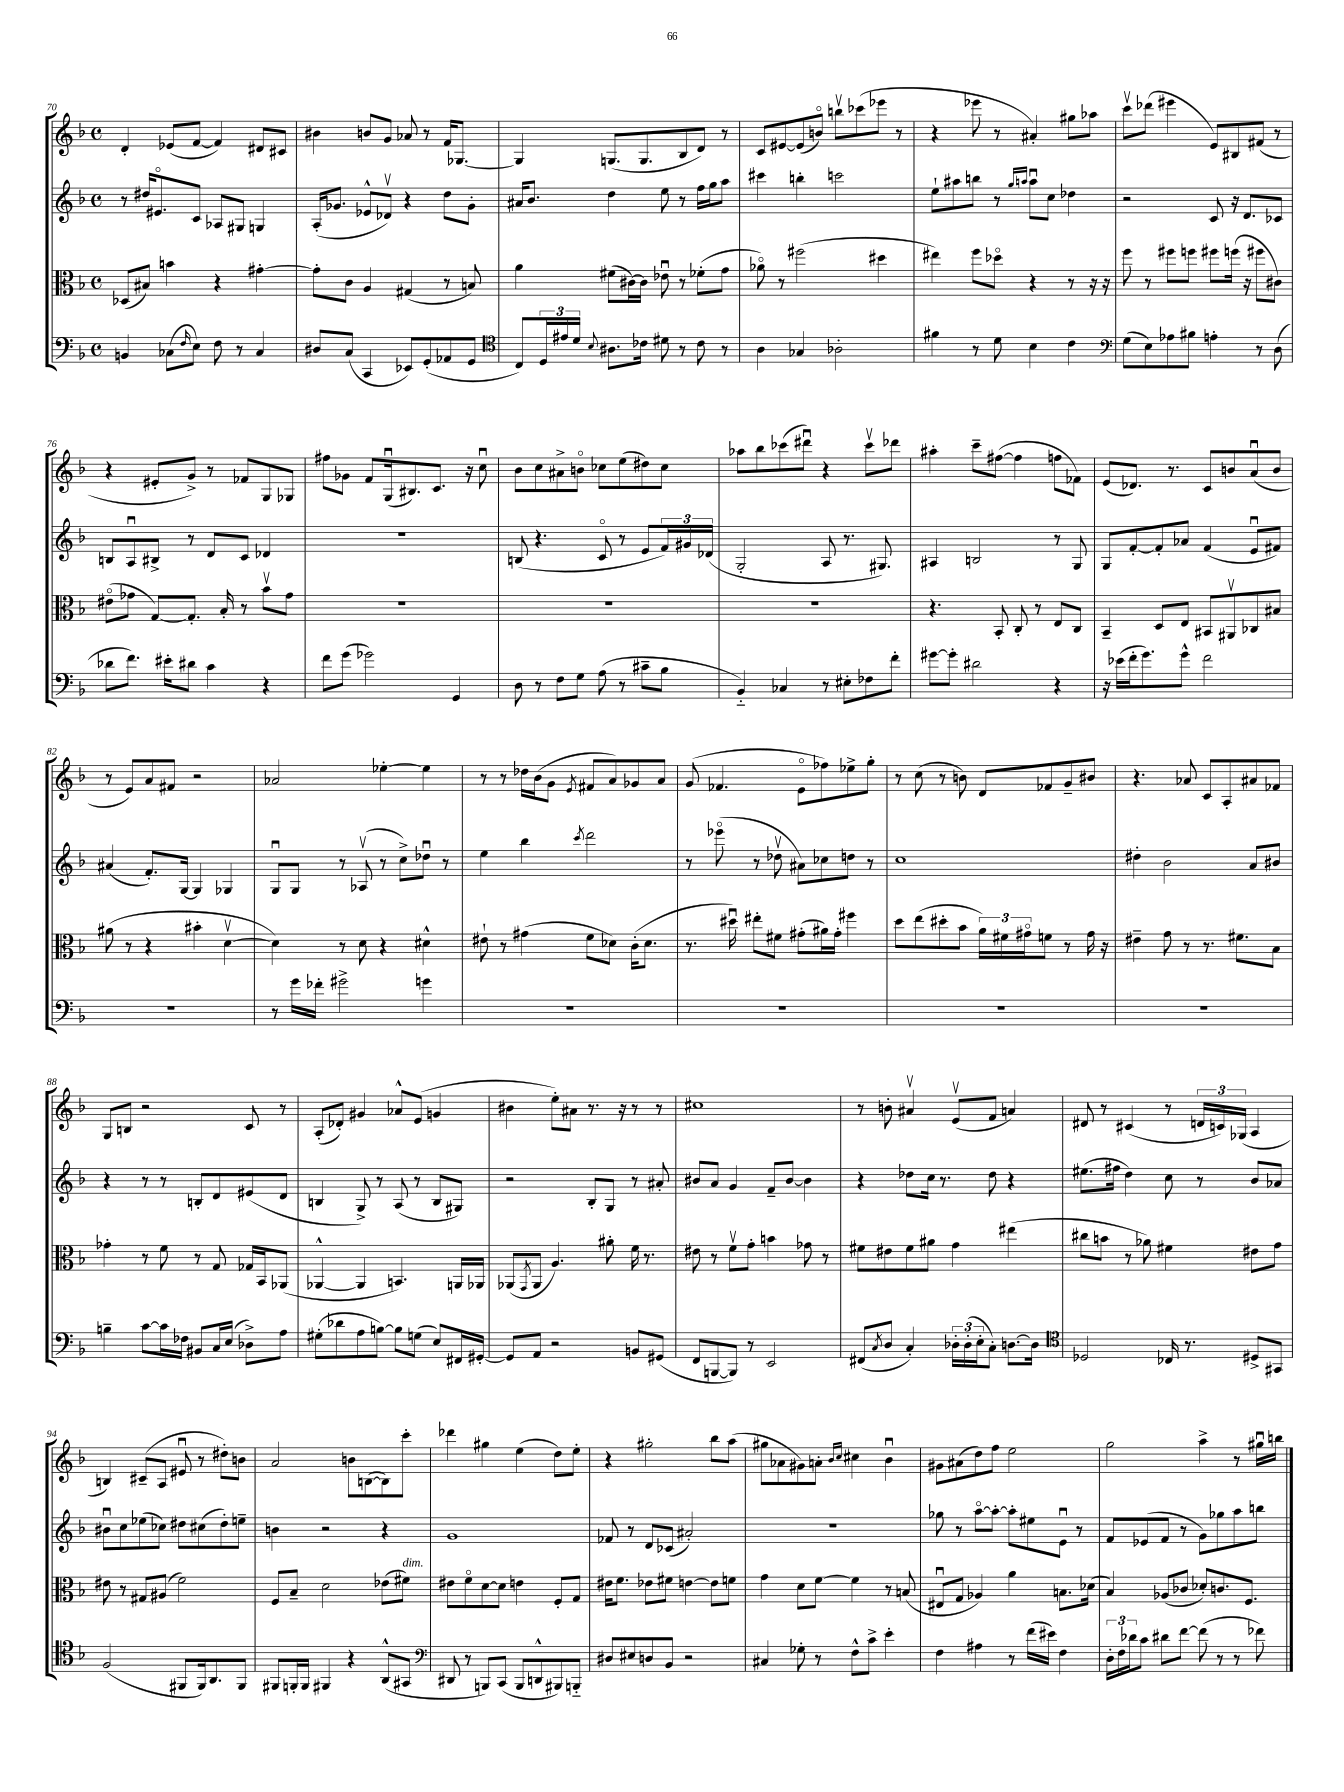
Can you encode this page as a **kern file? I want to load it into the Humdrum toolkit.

**kern	**kern	**kern	**kern
*part4	*part3	*part2	*part1
*staff4	*staff3	*staff2	*staff1
*clefF4	*clefC3	*clefG2	*clefG2
*k[b-]	*k[b-]	*k[b-]	*k[b-]
*M4/4	*M4/4	*M4/4	*M4/4
*met(c)	*met(c)	*met(c)	*met(c)
=70	=70	=70	=70
4BBn/	(8D-X/L	8r	4d'/
.	8B#X/J)	16dd#X/KL	.
.	.	8.e#X/	.
(8C-X\L	4bn\	.	(8e-X/L
16qqF/	.	.	.
8E\J)	.	8c/J	[8f/J
8F\	4r	8A-X/L	4f/])
8r	.	8G#X/J	.
4C-/	[4g#X'\	4Gn/	8d#X/L
.	.	.	8c#X/J
=71	=71	=71	=71
8D#X/L	8g#'\L]	(16A'/KL	4b#X\
.	.	8.g-X/J	.
(8C/J	8c\J	.	.
4CC/	4A/	8e-X^^/L	8bn/L
.	.	8d-Xv/J)	8g/J
8EE-X/L)	(4G#X/	4r	8a-X/
(8GG'/	.	.	8r
8AA-X/	8r	8dd\L	16f/KL
.	.	.	[8.G-X/J
8GG/J	8Bn/)	8g-'\J	.
=72	=72	=72	=72
*clefC4	*	*	*
8C/L)	4a\	16a#X/KL	4G-/]
.	.	8.b-/J	.
24D/L	.	.	.
24e#X/	.	.	.
24d/JJ	.	.	.
8qqB-/	.	.	.
8.A#X\L	(8f#X\L	4dd\	(8.Gn/L
.	[16c#X\L)	.	.
16c-X\Jk	16c#\JJ]	.	8.G/
8d#X\	8e-Xu\	8ee\	.
8r	8r	8r	8B-/
8c-\	(8f-X'\L	16ff\LL	8d/J)
.	.	16gg\J	.
8r	8g\J	8aa\J	8r
=73	=73	=73	=73
4A\	8a-X\)	4ccc#X\	8c/L
.	8r	.	[8e#X/
4G-X/	(2ff#X\	4bbn'\	(8e#/]
.	.	.	8bn/J)
2A-X'\	.	2cccn\	8bbnv\L
.	.	.	(8ccc-X\
.	4dd#X\	.	8eee-X\J
.	.	.	8r
=74	=74	=74	=74
4f#X\	4ee#X\)	8ee`\L	4r
.	.	8aa#X\	.
8r	8ff\L	8bbn\J	8eee-X\
8d\	8dd-X\J	8r	8r
.	.	16qqgg/LL	.
.	.	16qqaan/JJ	.
4B-\	4r	8aau\L	4a#X'/)
.	.	8cc\J	.
4c\	8r	4dd-X\	8gg#X\L
.	16r	.	8aa-X\J
.	16r	.	.
=75	=75	=75	=75
*clefF4	*	*	*
(8G\L	8ff\	2r	8cccv\L
8E\)	8r	.	(8ddd-X\J
8A-X\	8ff#X\L	.	4eee#X\
8B#X\J	8ffn\J	.	.
4An'\	8ff#X\L	8c/	8e/L)
.	(16ffn\Jk	16r	8B#X/
.	16r	8.d/L	.
8r	8ff#X\L	.	(8f#X/J
(8D\	8c#X\J)	8c-X/J	8r
!!LO:LB:g=z
=76	=76	=76	=76
8d-X\L	(8e#X\L	8Bn/L	4r
8.f\J)	8g-X\J	8Au/	.
.	[8G/L)	8B#X^/J	8e#X'/L
16e#X'\KL	.	.	.
8d#X\J	8.G'/J]	8r	8g^/J)
4c\	.	8d/L	8r
.	16B-'/	.	.
.	8r	8c/J	8f-X/L
4r	8b-v\L	4d-X/	8G/
.	8g-\J	.	8G-X/J
=77	=77	=77	=77
8f\L	1r	1r	8ff#X\L
(8g\J	.	.	8g-X\J
2g-X\)	.	.	8f/L
.	.	.	(16Gu/k
.	.	.	8.B#X/)
.	.	.	8.c/J
4GG/	.	.	.
.	.	.	16r
.	.	.	8ccu\
=78	=78	=78	=78
8D\	1r	(8Bn/	8b-\L
8r	.	4.r	8cc\
8F\L	.	.	8a#X^\
8G\J	.	.	8bn\J
(8A\	.	8c/	8cc-X\L
8r	.	8r	(8ee\
8c#X~\L	.	8e/L	8dd#X\)
8B-\J	.	24f/L)	8cc-\J
.	.	24g#X/	.
.	.	(24d-X/JJ	.
=79	=79	=79	=79
4BB-/)	1r	2G'/	8aa-X\L
.	.	.	8bb-\
4C-X/	.	.	(8ccc-X\
.	.	.	8ddd#Xu\J)
8r	.	8A/	4r
8E#X'\L	.	8.r	.
8F-X\	.	.	8ccc-v\L
.	.	8.G#X/)	.
8f'\J	.	.	8ddd-X\J
=80	=80	=80	=80
[8g#X\L	4.r	4A#X/	4aa#X'\
8g#'\J]	.	.	.
2d#X\	.	2Bn/	8ccc~\L
.	8BB-'/	.	([8ff#X\J
.	8C'/	.	4ff#\]
.	8r	.	.
4r	8E/L	8r	8ffn\L
.	8C/J	8G/	8f-X\J)
=81	=81	=81	=81
16r	4BB-~/	8G/L	(8e/L
(16e-X\LL	.	.	.
16f'\J	.	[8f'/	8.d-X/J)
8.g\)	.	.	.
.	8D/L	8f'/]	.
.	.	.	8.r
8g^^\J	8E/J	8a-X/J	.
2f\	8BB#X/L	(4f/	8c/L
.	8AA#Xv/	.	8bn/
.	8C-X/	8eu/L	(8au/
.	8B#X/J	8f#X/J)	8b/J
!!LO:LB:g=z
=82	=82	=82	=82
1r	(8a#X\	(4a#X/	8r
.	8r	.	8e/L)
.	4r	8.f'/L)	8a/
.	.	.	8f#X/J
.	.	[16G/Jk	.
.	4b#X'\	4G/]	2r
.	[4dv\	4G-X/	.
=83	=83	=83	=83
8r	4d\])	8Gu/L	2a-X/
16g\LL	.	8G/J	.
16f-X'\JJ	.	.	.
2g#X^\	8r	8r	.
.	8d\	(8A-Xv/	.
.	4r	8r	[4ee-X'\
.	.	8cc^\L)	.
4gn\	4d#X^^\	8dd-Xu\J	4ee-\]
.	.	8r	.
=84	=84	=84	=84
1r	8e#X`\	4ee\	8r
.	8r	.	8r
.	(4g#X\	4bb-\	16dd-X\LL
.	.	.	(16b-\J
.	.	.	8g\J
.	.	8qccc/	8qe/
.	8f\L	2ddd\	8f#X/L
.	8d-X\J)	.	8a/)
.	(16c'\KL	.	8g-X/
.	8.d-\J	.	.
.	.	.	8a/J
=85	=85	=85	=85
1r	8.r	8r	(8g/
.	.	(8eee-X\	4.f-X/
.	16dd#Xu\)	.	.
.	8ee#X'\L	8r	.
.	8f#X\J	8dd-Xv\	.
.	(8g#X'\L	8a#X\L)	8e\L
.	16a#X\L)	8cc-X\	8ff-X\)
.	16g#'\JJ	.	.
.	4ff#X\	8ddn\J	8ee-X^\
.	.	8r	8gg'\J
=86	=86	=86	=86
1r	8dd\L	1cc	8r
.	(8ee\	.	(8cc\
.	8dd#X'\	.	8r
.	8b-\J	.	8bn\)
.	24a\LL)	.	8d/L
.	24f#X\	.	.
.	24g#X\J	.	.
.	8fn\J	.	8f-X/
.	8r	.	8g~/
.	16g#\	.	8b#X/J
.	16r	.	.
=87	=87	=87	=87
1r	4e#X~\	4dd#X'\	4.r
.	8g\	2b-\	.
.	8r	.	8a-X/
.	8.r	.	8c/L
.	.	.	8A'/
.	8.f#X\L	.	.
.	.	8a/L	8a#X/
.	8B-\J	8b#X/J	8f-X/J
!!LO:LB:g=z
=88	=88	=88	=88
4Bn~\	4g-X'\	4r	8G/L
.	.	.	8Bn/J
[8c\L	8r	8r	2r
16c\L]	8f\	8r	.
16F-X\JJ	.	.	.
8BB#X/L	8r	8Bn'/L	.
16C/L	8G/	8d/	.
(16E/JJ	.	.	.
8D-X^\L)	16G-X/LL	(8e#X/	8c/
.	16BB-/J	.	.
8A\J	(8AA-X/J	8d/J	8r
=89	=89	=89	=89
(8G#X'\L	[4AA-X^^/	4Bn/	(8A'/L
8d-X\	.	.	8d-X'/J)
8A\	4AA-/]	8G^/)	4g#X/
[8Bn\J)	.	8r	.
8B\L]	4.BBn/)	(8A/	8a-X^^/L
(8Gn\J	.	8r	(8e/J
8E/L)	.	8B/L	4gn/
16FF#X/L	16AAn/LL	8G#X/J)	.
[16GG#X'/JJ	16AA-X/JJ	.	.
=90	=90	=90	=90
8GG#/L]	(8AA-X/L	2r	4b#X\
.	8qGG/	.	.
8AA/J	8AA-/J	.	.
2r	4.A/)	.	8ee'\L)
.	.	.	8a#X\J
.	.	8B-'/L	8.r
.	8a#X'\	8G/J	.
.	.	.	16r
8BBn/L	16f\	8r	8r
.	8.r	.	.
(8GG#X/J	.	8a#X'/	8r
=91	=91	=91	=91
8FF/L	8e#X\	8b#X/L	1cc#X
[8BBBn/	8r	8a/J	.
8BBB/J])	8fv\L	4g/	.
8r	8g'\J	.	.
2EE/	4bn\	8f~/L	.
.	.	[8b#/J	.
.	8g-X\	4b#\]	.
.	8r	.	.
=92	=92	=92	=92
(8FF#X/L	8f#X\L	4r	8r
8qC/	.	.	.
8D/J	8e#X\	.	8bn'\
4C'/)	8f#\	8dd-X\L	4a#Xv/
.	8a#X\J	16cc\Jk	.
.	.	8.r	.
24D-X'\LL	4g\	.	(8ev/L
(24D-'\	.	.	.
24E'\J	.	.	.
8C'\J)	.	8dd-\	8f/J
[8.Dn\L	(4ee#X\	4r	4an/)
16D\Jk]	.	.	.
=93	=93	=93	=93
*clefC4	*	*	*
2D-X/	8cc#X\L	(8.ee#X\L	8d#X/
.	8bn\J	.	8r
.	.	16ff#X\Jk	.
.	8r	4dd\)	(4c#X/
.	8a-X\)	.	.
16C-X/	4f#X\	8cc\	8r
8.r	.	.	.
.	.	8r	24dn/LL
.	.	.	24cn/)
.	.	.	(24G-X/JJ
8D#X^/L	8e#X\L	8b-/L	4A/
8GG#X/J	8g\J	8a-X/J	.
!!LO:LB:g=z
=94	=94	=94	=94
(2F/	8e#X\	8b#Xu\L	4Bn/)
.	8r	8cc\	.
.	8G#X/L	(8ee-X\	(8c#X~/L
.	(8A#X/J	8cc-X\J)	8A/J
8FF#X/L	2f\)	8dd#X\L	8e#Xu/
16FF#/k)	.	(8cc#X\	8r
8.AA/	.	.	.
.	.	8dd#'\)	8dd#X'\L)
8FF#/J	.	8een~\J	8bn\J
=95	=95	=95	=95
8FF#X/L	8F/L	4bn\	2a/
16FFn'/L	8B-~/J	.	.
16FF/JJ	.	.	.
4FF#X/	2d\	2r	.
4r	.	.	8bn\L
.	.	.	([8Bn\
(8AA^^/L	(8e-X\L	4r	8B\])
!	!LO:TX:a:i:t=dim.	!	!
8GG#X/J	8f#X\J)	.	8ccc'\J
=96	=96	=96	=96
*clefF4	*	*	*
8DD#X/	8e#X\L	1g	4ddd-X\
8r	8f\	.	.
8BBBn/L)	[8d\	.	4gg#X\
(8CC/J	8d\J]	.	.
8BBB/L	4en\	.	(4ee\
8DDn^^/	.	.	.
8BBB#X/)	8F'/L	.	8dd\L)
8BBBn/J	8G/J	.	8ee'\J
=97	=97	=97	=97
8D#X/L	16e#X\KL	8f-X/	4r
.	8.f\J	.	.
8E#X/	.	8r	.
8Dn/	8e-X\L	8d/L	2gg#X'\
8BB-/J	8f#X\J	(8c-X/J	.
2r	[4en\	2a#X'/)	.
.	8e\L]	.	8bb-\L
.	8fn\J	.	(8aa\J
=98	=98	=98	=98
4C#X/	4g\	1r	8gg#X\L
.	.	.	8a-X\
8G-X'\	8d\L	.	8g#X\)
8r	[8f\J	.	8an'\J
.	.	.	16qqb-/LL
.	.	.	16qqcc/JJ
8F^^\L	4f\]	.	4cc#X\
8c^\J	.	.	.
4e'\	8r	.	4b-u\
.	(8Bn/	.	.
=99	=99	=99	=99
4F\	8E#Xu/L	8gg-X\	8g#X\L
.	8G/J	8r	(8a#X\
4A#X\	4A-X/)	[8aa\L	8dd\)
.	.	8aa'\J_	8ff\J
8r	4a\	8aa'\L]	2ee\
(16f\LL	.	8ee#X\	.
16e#X\JJ)	.	.	.
4F\	8.Bn\L	8eu\J	.
.	.	8r	.
.	(16d-X\Jk	.	.
=100	=100	=100	=100
24D'\LL	4B-/)	8f/L	2gg\
24F\	.	.	.
24d-X\J	.	.	.
8c\J	.	(8e-X/	.
8d#X\L	(8A-X/L	8f/J	.
[8f\J	8c-X/J	8r	.
(8f\]	8d-X'/L)	8g\L)	4aa^\
8r	8.cn/	8gg-X\	.
8r	.	8aa\	8r
.	8.F/J	.	.
8f-X\)	.	8bbn\J	16gg#Xu\LL
.	.	.	16bbn\JJ
==	==	==	==
*-	*-	*-	*-
